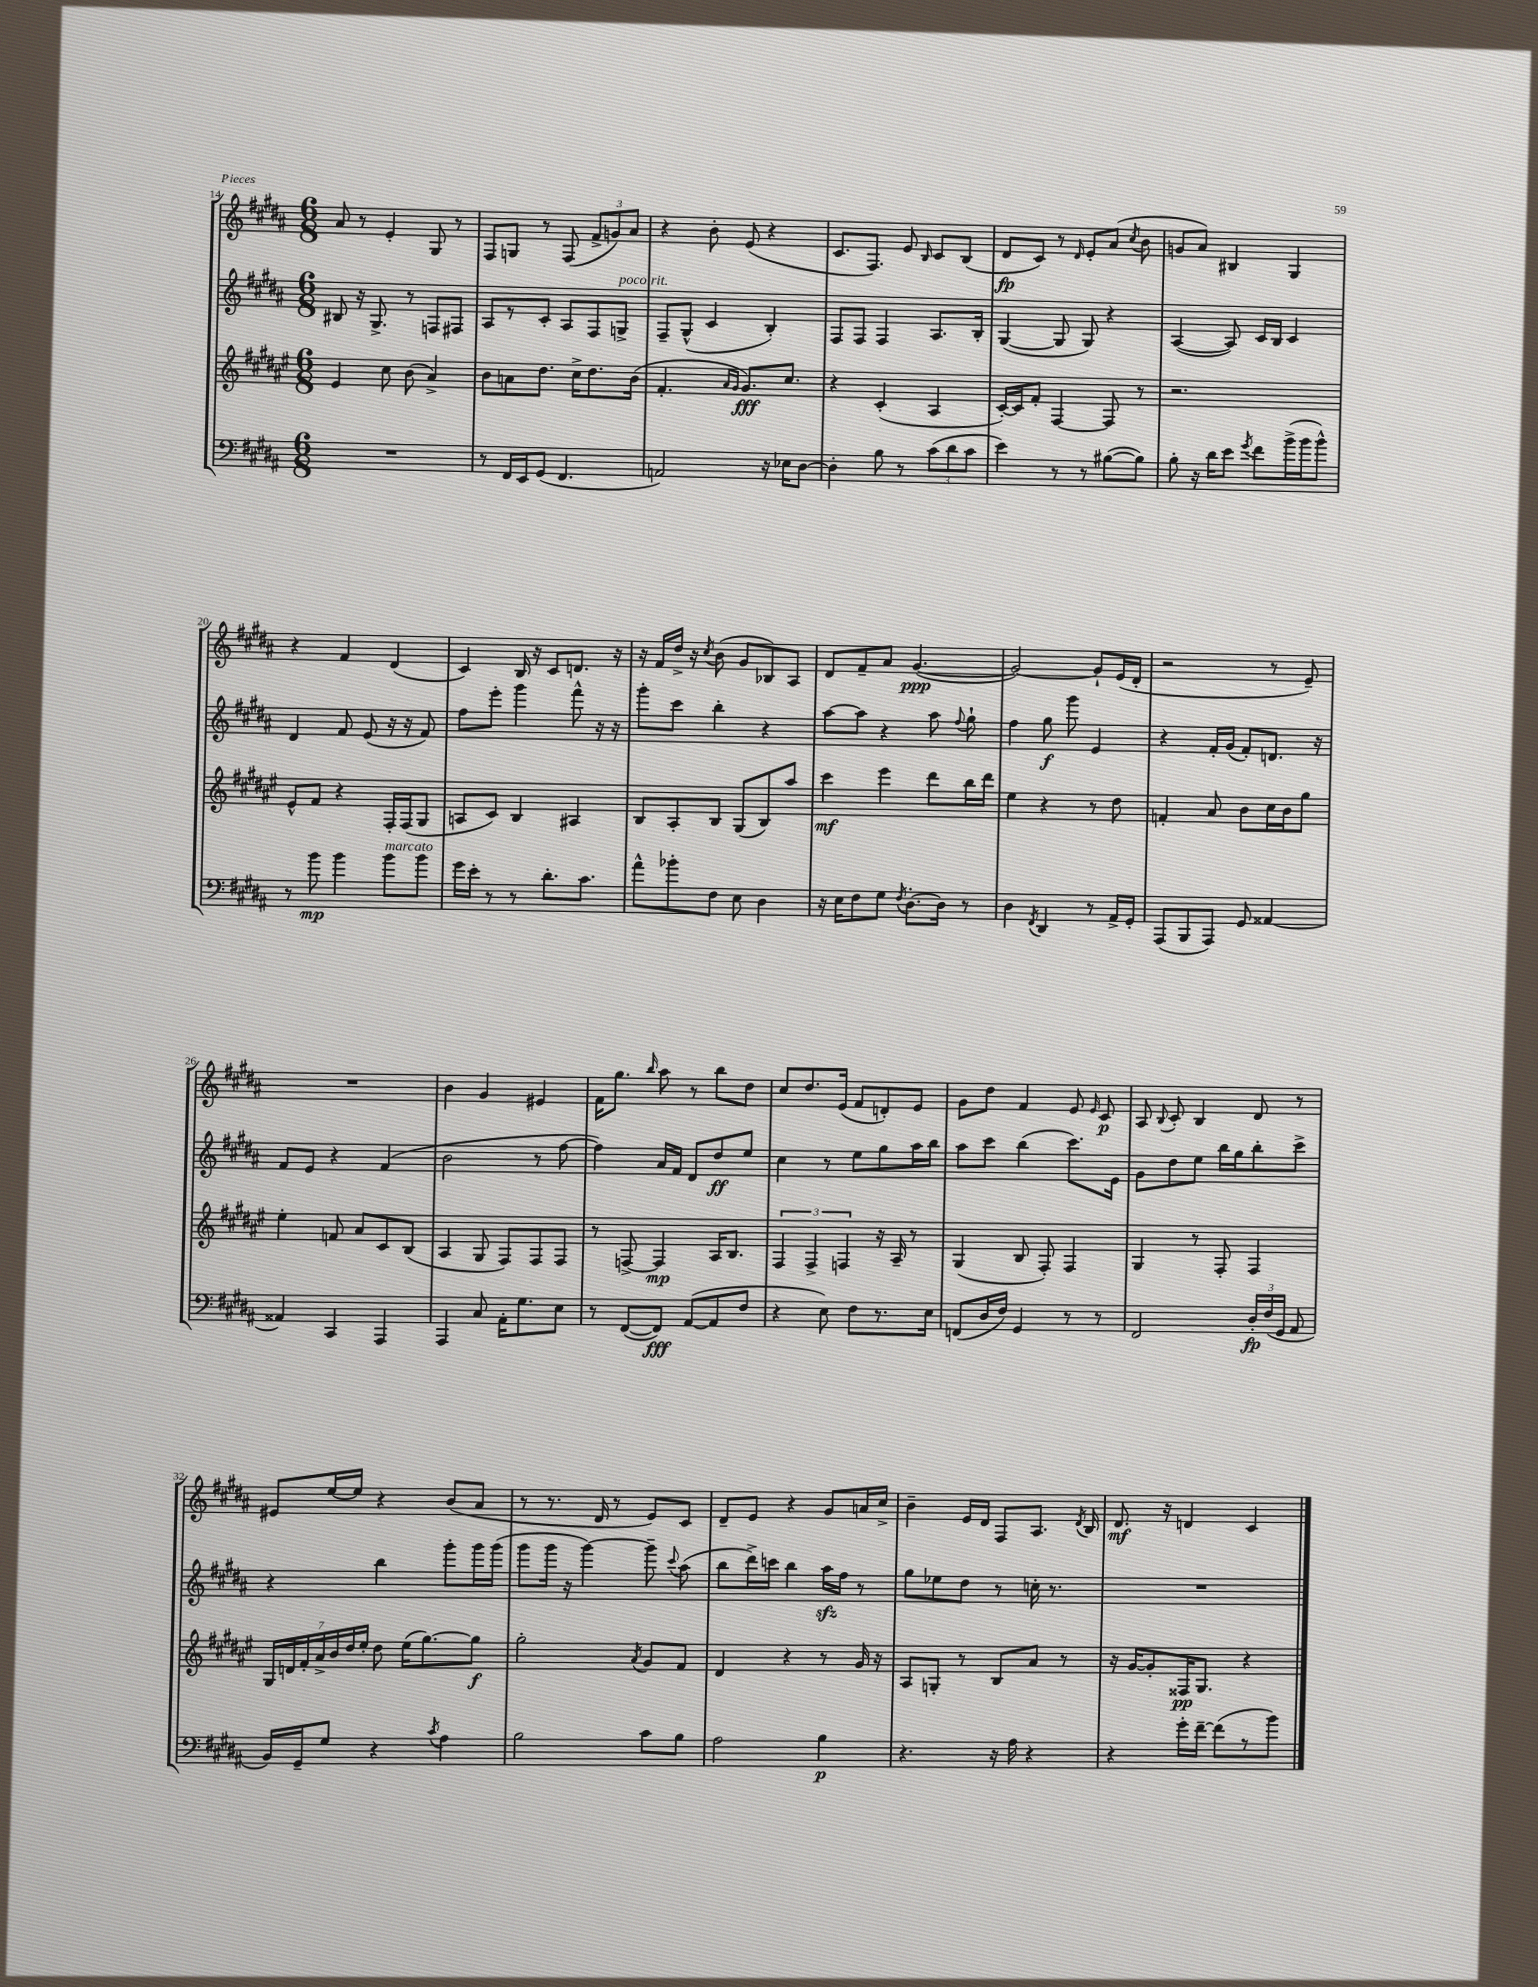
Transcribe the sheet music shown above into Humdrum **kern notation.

**kern	**dynam	**kern	**dynam	**kern	**dynam	**kern	**dynam
*part4	*part4	*part3	*part3	*part2	*part2	*part1	*part1
*staff4	*staff4	*staff3	*staff3	*staff2	*staff2	*staff1	*staff1
*clefF4	*	*clefG2	*	*clefG2	*	*clefG2	*
*k[f#c#g#d#a#]	*	*k[f#c#g#d#a#e#]	*	*k[f#c#g#d#a#]	*	*k[f#c#g#d#a#]	*
*M6/8	*	*M6/8	*	*M6/8	*	*M6/8	*
=14	=14	=14	=14	=14	=14	=14	=14
2.r	.	4e#/	.	8B#X/	.	8a#/	.
.	.	.	.	16r	.	8r	.
.	.	.	.	8.G#^/	.	.	.
.	.	8cc#\	.	.	.	4e'/	.
.	.	(8b\	.	8r	.	.	.
.	.	4a#^/)	.	8Fn/L	.	8G#/	.
.	.	.	.	8F#X/J	.	8r	.
=15	=15	=15	=15	=15	=15	=15	=15
8r	.	8b\L	.	8A#/L	.	8F#/L	.
16FF#/LL	.	8an\	.	8r	.	8Gn/J	.
16EE/J	.	.	.	.	.	.	.
(8GG#/J	.	8.dd#\J	.	8c#'/J	.	8r	.
4.FF#/	.	.	.	8A#/L	.	(8F#/	.
.	.	16cc#^\KL	.	.	.	.	.
.	.	8.dd#\	.	8F#/	.	12f#^/L	.
.	.	.	.	.	.	12gn/)	.
!	!	!	!	!LO:TX:a:i:t=poco rit.	!	!	!
.	.	.	.	8Gn^/J	.	.	.
.	.	.	.	.	.	12a#/J	.
.	.	(16b\Jk	.	.	.	.	.
=16	=16	=16	=16	=16	=16	=16	=16
2AAn/)	.	4.f#'/	.	8F#~/L	.	4r	.
.	.	.	.	(8G#^^/J	.	.	.
.	.	.	.	4c#/	.	8b'\	.
.	.	16qqa#/LL	.	.	.	.	.
.	.	16qqg#/JJ	.	.	.	.	.
.	.	8.g#/L)	fff	.	.	(8e/	.
16r	.	.	.	4B'/)	.	4r	.
16E-X\KL	.	8.cc#/J	.	.	.	.	.
[8D#\J	.	.	.	.	.	.	.
=17	=17	=17	=17	=17	=17	=17	=17
4D#'\]	.	4r	.	8F#/L	.	8.c#/L	.
.	.	.	.	8F#/J	.	.	.
.	.	.	.	.	.	8.F#/J)	.
8B\	.	(4c#'/	.	4F#/	.	.	.
8r	.	.	.	.	.	8e/	.
.	.	.	.	.	.	16qqB/	.
(12c#\L	.	4A#/	.	8.A#/L	.	8c#/L	.
12d#\	.	.	.	.	.	.	.
.	.	.	.	.	.	(8B/J	.
12c#\J	.	.	.	.	.	.	.
.	.	.	.	16B'/Jk	.	.	.
=18	=18	=18	=18	=18	=18	=18	=18
4e\)	.	[16c#'/LL)	.	([4G#/	.	8d#/L	fp
.	.	16c#/J]	.	.	.	.	.
.	.	8f#'/J	.	.	.	8c#/J)	.
8r	.	[4F#/	.	8G#/]	.	8r	.
.	.	.	.	.	.	16qqd#/	.
8r	.	.	.	8G#/)	.	8e'/L	.
([8B#X\L	.	8F#/]	.	4r	.	(8a#/J	.
.	.	.	.	.	.	8qcc#/	.
8B#\J])	.	8r	.	.	.	8b\	.
=19	=19	=19	=19	=19	=19	=19	=19
8B'\	.	2.r	.	([4A#/	.	8gn/L	.
16r	.	.	.	.	.	8a#/J)	.
16d#\KL	.	.	.	.	.	.	.
8e\J	.	.	.	8A#/])	.	4B#X/	.
8qg#/	.	.	.	.	.	.	.
8f#\L	.	.	.	16c#/LL	.	.	.
.	.	.	.	16B/JJ	.	.	.
(16b^\L	.	.	.	4c#/	.	4G#/	.
16b\J	.	.	.	.	.	.	.
8b^^\J)	.	.	.	.	.	.	.
!!LO:LB:g=z
=20	=20	=20	=20	=20	=20	=20	=20
8r	.	8e#^^/L	.	4d#/	.	4r	.
8b\	mp	8f#/J	.	.	.	.	.
4b\	.	4r	.	8f#/	.	4f#/	.
.	.	.	.	(8e/	.	.	.
!LO:TX:a:i:t=marcato	!	!	!	!	!	!	!
8b\L	.	16F#'/LL	.	16r	.	(4d#/	.
.	.	(16F#/J	.	16r	.	.	.
8b\J	.	8G#/J	.	8f#/)	.	.	.
=21	=21	=21	=21	=21	=21	=21	=21
16g#\LL	.	8An/L	.	8ff#\L	.	4c#/)	.
16e'\JJ	.	.	.	.	.	.	.
8r	.	8c#/J)	.	8eee'\J	.	.	.
8r	.	4B/	.	4ggg#\	.	16B/	.
.	.	.	.	.	.	16r	.
8.d#'\L	.	.	.	.	.	8c#/L	.
.	.	4A#X/	.	8fff#^^\	.	8.dn/J	.
8.c#\J	.	.	.	.	.	.	.
.	.	.	.	16r	.	.	.
.	.	.	.	16r	.	16r	.
=22	=22	=22	=22	=22	=22	=22	=22
8a#^^\L	.	8B/L	.	8ggg#'\L	.	16r	.
.	.	.	.	.	.	16f#/LL	.
8b-X'\	.	8A#'/	.	8ccc#\J	.	16dd#^/JJ	.
.	.	.	.	.	.	16r	.
.	.	.	.	.	.	8qcc#/	.
8F#\J	.	8B/J	.	4bb'\	.	(8b\	.
8E\	.	(8G#/L	.	.	.	8g#/L	.
4D#\	.	8B/)	.	4r	.	8B-X/)	.
.	.	8aa#/J	.	.	.	8A#/J	.
=23	=23	=23	=23	=23	=23	=23	=23
16r	.	4ccc#\	mf	[8aa#\L	.	8d#/L	.
16E\KL	.	.	.	.	.	.	.
8F#\	.	.	.	8aa#\J]	.	8f#~/	.
8G#\J	.	4eee#\	.	4r	.	8a#/J	.
8qF#/	.	.	.	.	.	.	.
[8.D#'\L	.	.	.	.	.	([4.g#/	ppp
.	.	8ddd#\L	.	8aa#\	.	.	.
16D#\Jk]	.	.	.	.	.	.	.
.	.	.	.	8qqff#/	.	.	.
8r	.	16bb\L	.	8gg#`\	.	.	.
.	.	16ddd#\JJ	.	.	.	.	.
=24	=24	=24	=24	=24	=24	=24	=24
4D#\	.	4ee#\	.	4ff#\	.	2g#/_)	.
8qFF#/	.	.	.	.	.	.	.
4DD#/	.	4r	.	8gg#\	f	.	.
.	.	.	.	8ggg#\	.	.	.
8r	.	8r	.	4e/	.	8g#`/L]	.
16AA#^/LL	.	8dd#\	.	.	.	(16e/L	.
16GG#'/JJ	.	.	.	.	.	16d#'/JJ	.
=25	=25	=25	=25	=25	=25	=25	=25
(8AAA#/L	.	4fn'/	.	4r	.	2r	.
8BBB/	.	.	.	.	.	.	.
8AAA#/J)	.	8a#/	.	16f#'/LL	.	.	.
.	.	.	.	(16g#/JJ	.	.	.
8GG#/	.	8b\L	.	8f#'/L)	.	.	.
[4AA##X/	.	16cc#\L	.	8.dn/J	.	8r	.
.	.	16b\J	.	.	.	.	.
.	.	8gg#\J	.	.	.	8e~/)	.
.	.	.	.	16r	.	.	.
!!LO:LB:g=z
=26	=26	=26	=26	=26	=26	=26	=26
4AA##X/]	.	4ee#'\	.	8f#/L	.	2.r	.
.	.	.	.	8e/J	.	.	.
4CC#/	.	8fn/	.	4r	.	.	.
.	.	8a#/L	.	.	.	.	.
4AAA#/	.	8c#/	.	(4f#/	.	.	.
.	.	(8B/J	.	.	.	.	.
=27	=27	=27	=27	=27	=27	=27	=27
4AAA#/	.	4A#/	.	2b\	.	4b\	.
8C#/	.	8G#/	.	.	.	4g#/	.
16AA#'\KL	.	8F#/L)	.	.	.	.	.
8.G#\	.	.	.	.	.	.	.
.	.	8F#/	.	8r	.	4e#X/	.
8E\J	.	8F#/J	.	[8ff#\	.	.	.
=28	=28	=28	=28	=28	=28	=28	=28
8r	.	8r	.	4ff#\])	.	16f#\KL	.
.	.	.	.	.	.	8.gg#\J	.
([8FF#/L	.	[8Fn^/	.	.	.	.	.
.	.	.	.	.	.	16qqbb/	.
8FF#/J])	fff	4F/]	mp	16a#/LL	.	8aa#\	.
.	.	.	.	16f#/JJ	.	.	.
([8AA#/L	.	.	.	8d#/L	.	8r	.
8AA#/]	.	16A#/KL	.	8dd#/	ff	8bb\L	.
.	.	8.B/J	.	.	.	.	.
8F#/J	.	.	.	8ee/J	.	8dd#\J	.
=29	=29	=29	=29	=29	=29	=29	=29
4r	.	6F#/	.	4cc#\	.	8cc#/L	.
.	.	.	.	.	.	8.dd#/	.
.	.	6F#^/	.	.	.	.	.
8E\)	.	.	.	8r	.	.	.
.	.	.	.	.	.	(16e/Jk	.
.	.	6Fn/	.	.	.	.	.
8F#\L	.	.	.	8ee\L	.	8f#/L	.
8.r	.	16r	.	8gg#\	.	8dn'/)	.
.	.	16A#~/	.	.	.	.	.
.	.	8r	.	16aa#\L	.	8e/J	.
16E\Jk	.	.	.	16bb\JJ	.	.	.
=30	=30	=30	=30	=30	=30	=30	=30
(8FFn/L	.	(4G#/	.	8aa#\L	.	8g#\L	.
16D#/L	.	.	.	8ccc#\J	.	8dd#\J	.
16F#/JJ)	.	.	.	.	.	.	.
4GG#/	.	8B/	.	(4bb\	.	4f#/	.
.	.	8F#'/)	.	.	.	.	.
8r	.	4F#/	.	8.ccc#\L)	.	8e/	.
.	.	.	.	.	.	16qqe/	.
8r	.	.	.	.	.	8c#/	p
.	.	.	.	16e\Jk	.	.	.
=31	=31	=31	=31	=31	=31	=31	=31
2FF#/	.	4G#/	.	8g#\L	.	8A#/	.
.	.	.	.	.	.	8qqB/	.
.	.	.	.	8dd#\	.	8c#'/	.
.	.	8r	.	8ee\J	.	4B/	.
.	.	8F#'/	.	16bb\LL	.	.	.
.	.	.	.	16gg#\J	.	.	.
24D#'/LL	fp	4F#/	.	8bb'\	.	8d#/	.
(24F#/	.	.	.	.	.	.	.
24GG#/JJ	.	.	.	.	.	.	.
8AA#/	.	.	.	8ccc#^\J	.	8r	.
!!LO:LB:g=z
=32	=32	=32	=32	=32	=32	=32	=32
16BB/LL)	.	28G#/LL	.	4r	.	8e#X/L	.
.	.	28dn/	.	.	.	.	.
16GG#~/J	.	.	.	.	.	.	.
.	.	28f#'/	.	.	.	.	.
.	.	28a#^/	.	.	.	.	.
8G#/J	.	.	.	.	.	[16ee/L	.
.	.	28b/	.	.	.	.	.
.	.	28dd#/	.	.	.	.	.
.	.	.	.	.	.	16ee/JJ]	.
.	.	28ee#'/JJ	.	.	.	.	.
4r	.	8dd#\	.	4bb\	.	4r	.
.	.	(16ee#\KL	.	.	.	.	.
.	.	[8.gg#\)	.	.	.	.	.
8qc#/	.	.	.	.	.	.	.
4A#\	.	.	.	8ggg#'\L	.	(8b/L	.
.	.	8gg#\J]	f	16ggg#\L	.	8a#/J	.
.	.	.	.	(16ggg#\JJ	.	.	.
=33	=33	=33	=33	=33	=33	=33	=33
2B\	.	2gg#'\	.	8ggg#\L	.	8r	.
.	.	.	.	16ggg#\Jk	.	8.r	.
.	.	.	.	16r	.	.	.
.	.	.	.	[4ggg#\)	.	.	.
.	.	.	.	.	.	16d#/	.
.	.	.	.	.	.	8r	.
.	.	8qa#/	.	.	.	.	.
8c#\L	.	8g#/L	.	8ggg#~\]	.	8e/L)	.
.	.	.	.	8qqccc#/	.	.	.
8B\J	.	8f#/J	.	(8aa#\	.	8c#/J	.
=34	=34	=34	=34	=34	=34	=34	=34
2A#\	.	4d#/	.	8bb\L	.	8d#~/L	.
.	.	.	.	16ddd#^\L)	.	8e/J	.
.	.	.	.	16cccn\JJ	.	.	.
.	.	4r	.	4bb\	.	4r	.
4B\	p	8r	.	16aa#zz\LL	.	8g#/L	.
.	.	.	.	16ff#\JJ	.	.	.
.	.	16g#/	.	8r	.	16an/L	.
.	.	16r	.	.	.	16cc#^/JJ	.
=35	=35	=35	=35	=35	=35	=35	=35
4.r	.	8A#/L	.	8gg#\L	.	4b~\	.
.	.	8Gn'/J	.	8ee-X\	.	.	.
.	.	8r	.	8dd#\J	.	16e/LL	.
.	.	.	.	.	.	16d#/JJ	.
16r	.	8B/L	.	8r	.	8F#/L	.
16A#\	.	.	.	.	.	.	.
4r	.	8a#/J	.	16ccn'\	.	8.A#/J	.
.	.	.	.	8.r	.	.	.
.	.	8r	.	.	.	.	.
.	.	.	.	.	.	8qd#/	.
.	.	.	.	.	.	16B/	.
=36	=36	=36	=36	=36	=36	=36	=36
4r	.	16r	.	2.r	.	8.d#/	mf
.	.	[16g#/KL	.	.	.	.	.
.	.	8g#'/]	.	.	.	.	.
.	.	.	.	.	.	16r	.
16g#'\LL	.	16F##X/K	pp	.	.	4dn/	.
[16f#~\JJ	.	8.G#/J	.	.	.	.	.
(8f#\L]	.	.	.	.	.	.	.
8r	.	4r	.	.	.	4c#/	.
8b\J)	.	.	.	.	.	.	.
==	==	==	==	==	==	==	==
*-	*-	*-	*-	*-	*-	*-	*-
